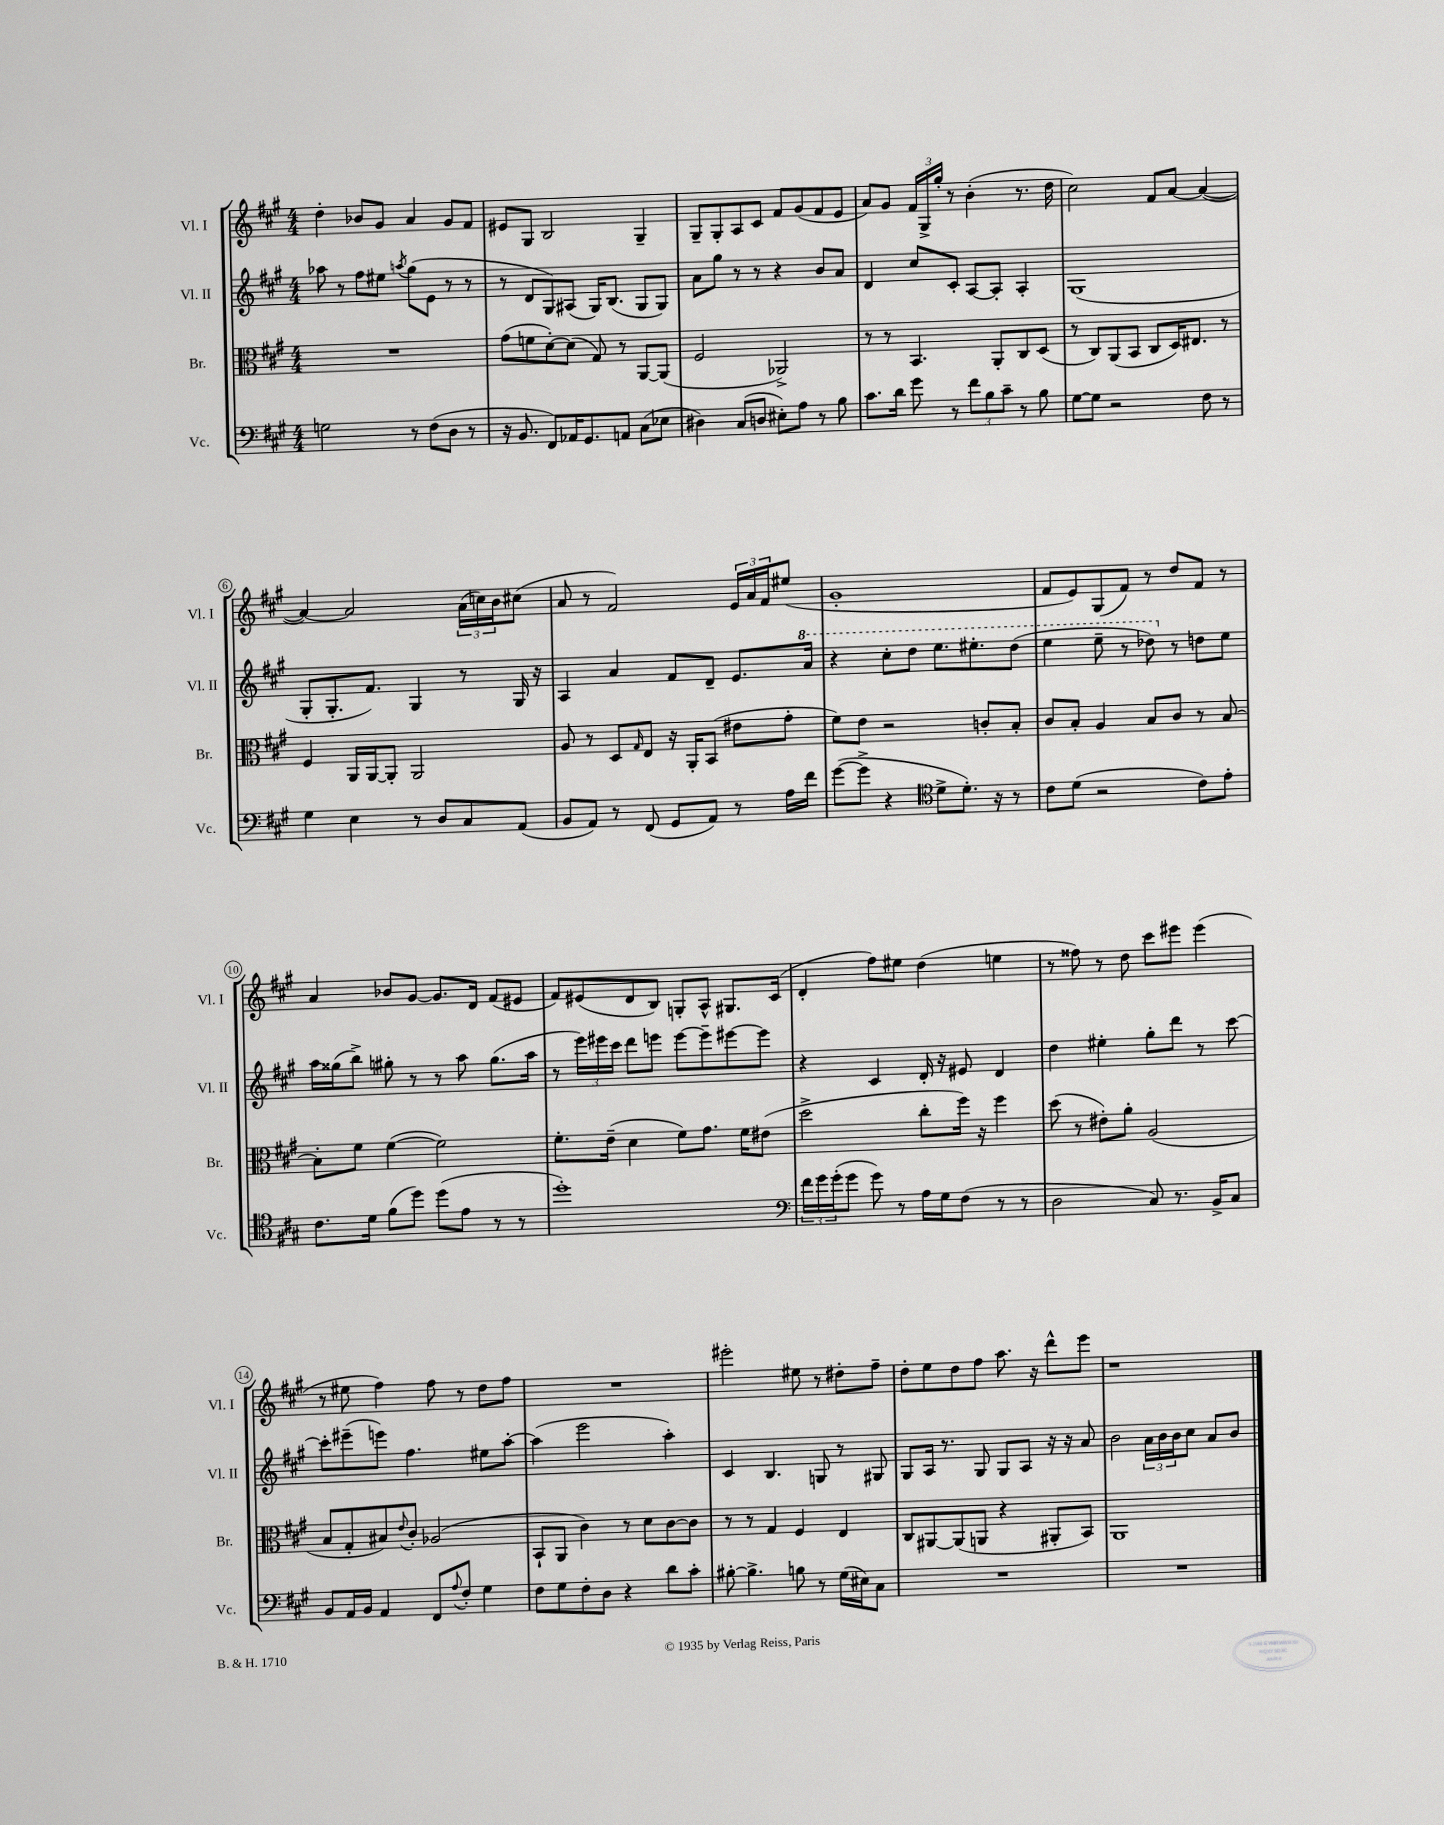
<<
\new StaffGroup <<
\new Staff = "s0" \with { instrumentName = "Vl. I" shortInstrumentName = "Vl. I" } {
    \clef treble \key a \major \numericTimeSignature \time 4/4
    d''4-. bes'8 gis'8 a'4 gis'8 fis'8 |
    eis'8 gis8 b2 gis4-- |
    gis8-- gis8-. a8 cis'8 fis'8 gis'8( fis'8 e'8 |
    a'8) gis'8 \tuplet 3/2 { fis'16 gis16-> gis''16-. } r8 b'4-.( r8. d''16 |
    cis''2) fis'8 a'8~ a'4~( |
    a'4~) a'2 \tuplet 3/2 { a'16( c''16) b'16 } cis''8( |
    a'8 r8 fis'2) \tuplet 3/2 { e'16 a'16 fis'16 } eis''8( |
    gis'1-. |
    fis'8 e'8) gis8( fis'8) r8 d''8 fis'8 r8 |
    a'4 bes'8 gis'8~ gis'8. d'16 fis'8( eis'8 |
    fis'8) eis'8( d'8 b8) g8-. a8-^ gis8. cis'16( |
    d'4-. fis''8) eis''8 d''4( e''4 |
    r8 fisis''8) r8 d''8 cis'''8 eis'''8 eis'''4( |
    r8 eis''8 fis''4) fis''8 r8 d''8 fis''8 |
    R1 |
    eis'''2-. eis''8 r8 dis''8-. fis''8-- |
    d''8-. e''8 d''8 fis''8 a''8. r16 d'''8-^ e'''8 |
    r1 \bar "|." |
}
\new Staff = "s1" \with { instrumentName = "Vl. II" shortInstrumentName = "Vl. II" } {
    \clef treble \key a \major \numericTimeSignature \time 4/4
    aes''8 r8 fis''8 eis''8 \acciaccatura { a''8 } gis''8( e'8 r8 r8 |
    r8 d'8 gis8) ais8( gis16) b8.( gis8 gis8) |
    a'8 gis''8 r8 r8 r4 b'8 a'8 |
    d'4 cis''8 cis'8-. a8~ a8-. a4-. |
    gis1( |
    gis8-. gis8.-. fis'8.) gis4 r8 gis16 r16 |
    a4 a'4 fis'8 d'8-- e'8. \ottava #1 a''16 |
    r4 cis'''8-. d'''8 e'''8. eis'''8.-. d'''8( |
    e'''4 e'''8-- r8 des'''8) \ottava #0 r8 d''!8 e''8 |
    a''16 gisis''16( b''8->) gis''8-. r8 r8 a''8 gis''8.( a''16 |
    r8 \tuplet 3/2 { e'''16) eis'''16 cis'''16 } d'''8 e'''8 e'''8~ e'''8-- eis'''8~ eis'''8 |
    r4 cis'4 d'16-. r16 eis'8 d'4 |
    d''4 eis''4-. gis''8-. d'''8 r8 cis'''8~ |
    cis'''8-. eis'''8--( e'''8) fis''4. eis''8 a''8~-. |
    a''4( e'''2 a''4-.) |
    cis'4 b4. g8 r8 gis8 |
    gis8 a16 r8. gis8 gis8 a8 r16 r16 a'8 |
    b'2 \tuplet 3/2 { a'16 b'16 b'16 } cis''8 a'8 b'8 \bar "|." |
}
\new Staff = "s2" \with { instrumentName = "Br." shortInstrumentName = "Br." } {
    \clef alto \key a \major \numericTimeSignature \time 4/4
    R1 |
    gis'8( f'8 d'8~-.) d'8( gis8) r8 a,8~ a,8( |
    fis2 aes,2->) |
    r8 r8 b,4. a,8-. cis8 d8( |
    r8 cis8) a,8( b,8 cis8 d16) eis8. r8 |
    fis4 a,16 a,16~ a,8-. a,2 |
    a8 r8 d8 \grace { gis16 } e8 r16 a,16-. b,8( eis'8 gis'8-. |
    fis'8) e'8 r2 c'8-. b8-. |
    cis'8 b8-. a4 b8 cis'8 r8 b8~ |
    b8-. fis'8 fis'4~( fis'2) |
    fis'8.-. e'16--( d'4 fis'8) gis'8. fis'16 eis'8( |
    d''2-> cis''8-. fis''16) r16 fis''4 |
    d''8( r8 eis'8-.) a'8-. a2( |
    b8 gis8-. bis8) \appoggiatura { e'8 } cis'8-. aes2( |
    b,8-! a,8 cis'4) r8 d'8 cis'8~ cis'8 |
    r8 r8 gis4 fis4 e4 |
    cis8 ais,8~ ais,8( a,8 r4 ais,8-. b,8) |
    a,1 \bar "|." |
}
\new Staff = "s3" \with { instrumentName = "Vc." shortInstrumentName = "Vc." } {
    \clef bass \key a \major \numericTimeSignature \time 4/4
    g2 r8 fis8( d8 r8 |
    r16 b,8. fis,8) aes,16 gis,8. a,8 cis8( ees8 |
    dis4) cis8( d8 eis8-.) a8 r8 b8 |
    cis'8. d'16 gis'8 r8 \tuplet 3/2 { fis'8 b8 cis'8-- } r8 b8 |
    gis8~ gis8 r2 fis8 r8 |
    gis4 e4 r8 d8 cis8 a,8( |
    b,8 a,8) r8 fis,8( gis,8 a,8) r8 a16 fis'16 |
    gis'8~( gis'8-> r4 \clef tenor d'8-> d'8.-.) r16 r8 |
    cis'8 d'8( r2 cis'8) e'8-. |
    cis'8. d'16 fis'8( d''8) d''8( e'8 r8 r8 |
    d''1-.) |
    \clef bass \tuplet 3/2 { fis'16 gis'16 gis'16-.( } gis'8 gis'8) r8 a16 gis16 fis8( r8 r8 |
    d2 cis8) r8. b,16-> cis8 |
    b,8 a,16 b,16 a,4 fis,8 \appoggiatura { a8 } fis8-. gis4 |
    fis8 gis8 fis8-. d8 r4 d'8 cis'8-. |
    bis8~-. bis4.-> b8 r8 gis16( eis16) cis8 |
    R1 |
    R1 \bar "|." |
}
>>
>>
\layout { \context { \Score \override BarNumber.stencil = #(make-stencil-circler 0.1 0.3 ly:text-interface::print) } }
